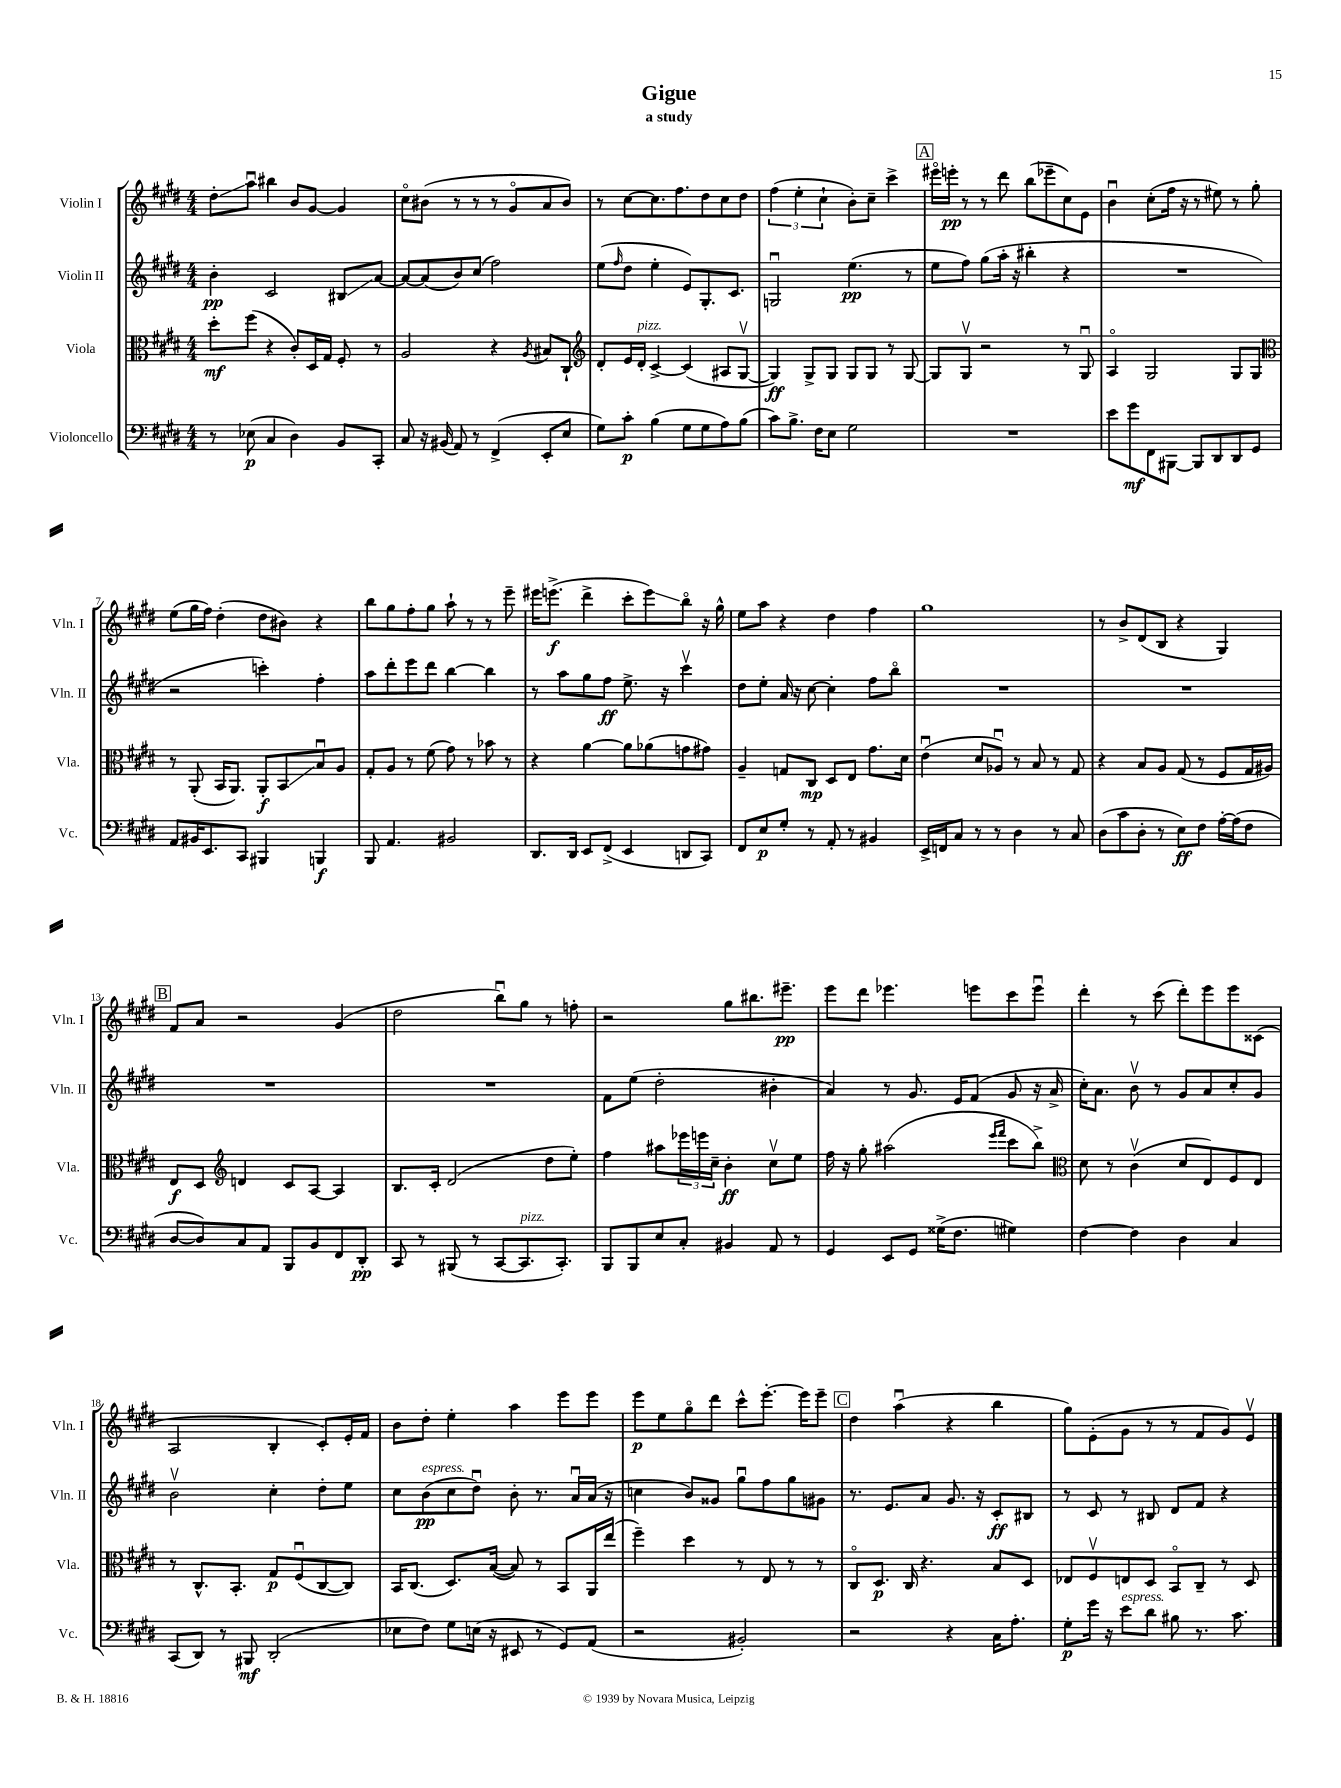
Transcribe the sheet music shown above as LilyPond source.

\header { title = "Gigue" subtitle = "a study" }
<<
\new StaffGroup <<
\new Staff = "s0" \with { instrumentName = "Violin I" shortInstrumentName = "Vln. I" } {
    \clef treble \key e \major \numericTimeSignature \time 4/4
    dis''8-.\glissando a''8\downbow bis''4 b'8 gis'8~ gis'4 |
    cis''8\flageolet bis'8( r8 r8 r8 gis'8\flageolet a'8 bis'8) |
    r8 cis''8~ cis''8. fis''8. dis''8 cis''8 dis''8 |
    \tuplet 3/2 { fis''4( e''4-. cis''4-! } b'8-.) cis''8-- cis'''4-> |
    \mark \markup { \box "A" } eis'''16\flageolet e'''16-.\pp r8 r8 dis'''8 b''8( ees'''8-- cis''8) e'8 |
    b'4\downbow cis''8-.( fis''16 r16 r8 eis''8) r8 gis''8-. |
    e''8( gis''16 fis''16) dis''4-.( dis''8 bis'8) r4 |
    b''8 gis''8 fis''8-. gis''8 a''8-! r8 r8 e'''8-- |
    eis'''16 e'''8.->\f( dis'''4-> cis'''8-. e'''8\glissando) b''8\flageolet r16 gis''16-^ |
    e''8 a''8 r4 dis''4 fis''4 |
    gis''1 |
    r8 b'8-> dis'8( b8 r4 gis4) |
    \mark \markup { \box "B" } fis'8 a'8 r2 gis'4( |
    dis''2 b''8\downbow) gis''8 r8 f''8-. |
    r2 gis''8 bis''8. eis'''8.--\pp |
    e'''8 dis'''8 ees'''4. e'''8 cis'''8 e'''8\downbow |
    dis'''4-. r8 cis'''8( dis'''8-.) e'''8 e'''8 cisis'8( |
    a2 b4-. cis'8-.) e'16-. fis'16 |
    b'8 dis''8-. e''4-. a''4 e'''8 e'''8 |
    e'''8\p e''8 gis''8\flageolet dis'''8 cis'''8-^ e'''8.~-. e'''16 e'''8-- |
    \mark \markup { \box "C" } dis''4 a''4\downbow( r4 b''4 |
    gis''8) e'8-.( gis'8 r8 r8 fis'8 gis'8) e'8\upbow \bar "|." |
}
\new Staff = "s1" \with { instrumentName = "Violin II" shortInstrumentName = "Vln. II" } {
    \clef treble \key e \major \numericTimeSignature \time 4/4
    b'4-.\pp cis'2 bis8\glissando a'8~ |
    a'8~ a'8( b'8) cis''8( fis''2) |
    e''8( \grace { fis''16 } dis''8 e''4-. e'8) gis8.-. cis'8. |
    g2\downbow e''4.\pp( r8 |
    \mark \markup { \box "A" } e''8 fis''8) gis''8( a''16-. r16 bis''4-. r4 |
    R1 |
    r2 c'''4-.) fis''4-. |
    a''8 dis'''8-. e'''8 dis'''8 b''4~ b''4 |
    r8 a''8 gis''8 fis''8\ff e''8.-> r16 cis'''4\upbow |
    dis''8 e''8-. a'16 r16 cis''8~ cis''4-. fis''8 b''8\flageolet |
    R1 |
    R1 |
    \mark \markup { \box "B" } R1 |
    R1 |
    fis'8 e''8( dis''2-. bis'4-. |
    a'4) r8 gis'8. e'16 fis'8( gis'8 r16 a'16-> |
    cis''16-.) a'8. b'8\upbow r8 gis'8 a'8 cis''8-. gis'8 |
    b'2\upbow cis''4-. dis''8-. e''8 |
    cis''8 b'8\pp^\markup { \italic "espress." }( cis''8 dis''8\downbow) b'8-. r8. a'16\downbow a'16( r16 |
    c''4 b'8) gisis'8 gis''8\downbow fis''8 gis''8 gis'8 |
    \mark \markup { \box "C" } r8. e'8. a'8 gis'8. r16 cis'8-.\ff bis8 |
    r8 cis'8 r8 bis8 dis'8 fis'8 r4 \bar "|." |
}
\new Staff = "s2" \with { instrumentName = "Viola" shortInstrumentName = "Vla." } {
    \clef alto \key e \major \numericTimeSignature \time 4/4
    dis''8-.\mf fis''8( r4 cis'8-.) dis16 gis16 fis8-. r8 |
    a2 r4 \acciaccatura { a8 } bis8 cis8-! |
    \clef treble dis'8-. e'16 dis'16-.^\markup { \italic "pizz." } cis'4~-> cis'4( ais8 gis8~\upbow |
    gis4\ff) gis8-> gis8 gis8 gis8 r8 gis8~ |
    \mark \markup { \box "A" } gis8 gis8\upbow r2 r8 gis8\downbow |
    a4\flageolet gis2 gis8 gis8 |
    \clef alto r8 a,8-.( b,16 a,8.) a,8-.\f b,8\glissando b8\downbow a8 |
    gis8-. a8 r8 fis'8( gis'8) r8 bes'8 r8 |
    r4 a'4~ a'8 aes'8( g'8 gis'8) |
    a4-- g8 cis8\mp dis8 e8 gis'8. dis'16 |
    e'4\downbow( dis'8 aes8\downbow) r8 b8 r8 gis8 |
    r4 b8 a8 gis8( r8 fis8 gis16 ais16) |
    \mark \markup { \box "B" } e8\f dis8 \clef treble d'4 cis'8 a8~ a4 |
    b8. cis'16-. dis'2( dis''8 e''8-.) |
    fis''4 ais''8 \tuplet 3/2 { ees'''16 e'''16 cis''16-- } b'4-.\ff cis''8\upbow e''8 |
    fis''16 r16 gis''8-. ais''2( \grace { e'''16 fis'''16 } cis'''8 b''8->) |
    \clef alto dis'8 r8 cis'4\upbow( dis'8 e8) fis8 e8 |
    r8 cis8.-^ b,8.-. gis8\p fis8\downbow( cis8~ cis8) |
    b,16 cis8.( dis8.) b16~( b8) r8 b,8 a,16 e''16( |
    fis''4--) dis''4 r8 e8 r8 r8 |
    \mark \markup { \box "C" } cis8\flageolet dis8.\p cis16 r4. b8 dis8 |
    ees8 fis8\upbow e8 dis8 b,8\flageolet cis8-- r8 dis8 \bar "|." |
}
\new Staff = "s3" \with { instrumentName = "Violoncello" shortInstrumentName = "Vc." } {
    \clef bass \key e \major \numericTimeSignature \time 4/4
    r8 ees8\p( cis4 dis4) b,8 cis,8-. |
    cis8 r16 bis,16( a,8) r8 fis,4->( e,8-. e8 |
    gis8) cis'8-.\p b4( gis8 gis8 a8) b8( |
    cis'8) b8.-> fis16 e8 gis2 |
    \mark \markup { \box "A" } R1 |
    e'8 gis'8\mf fis,8 bis,,8~ bis,,8 dis,8 dis,8 gis,8 |
    a,8 bis,16 e,8. cis,8 bis,,4 b,,4\f |
    b,,8 a,4. bis,2 |
    dis,8. dis,16 e,8 fis,8->( e,4 d,8 cis,8) |
    fis,8 e8\p gis8-. r8 a,8-. r8 bis,4 |
    e,16-> f,16 cis8 r8 r8 dis4 r8 cis8 |
    dis8( cis'8 dis8-. r8 e8\ff) fis8 a16~-. a16( fis8 |
    \mark \markup { \box "B" } dis8~ dis8) cis8 a,8 b,,8 b,8 fis,8 dis,8-.\pp |
    cis,8 r8 bis,,8( r8 cis,8~ cis,8.^\markup { \italic "pizz." } cis,8.-.) |
    b,,8 b,,8 e8 cis8-. bis,4 a,8 r8 |
    gis,4 e,8 gis,8 gisis16->( fis8. gis4) |
    fis4~ fis4 dis4 cis4 |
    cis,8( dis,8) r8 bis,,8\mf dis,2-.( |
    ees8 fis8) gis8 e16( r16 eis,8 r8 gis,8) a,8( |
    r2 bis,2-.) |
    \mark \markup { \box "C" } r2 r4 cis16 a8.-. |
    gis8-.\p gis'16 r16 e'8^\markup { \italic "espress." } dis'8 bis8 r8. cis'8. \bar "|." |
}
>>
>>
